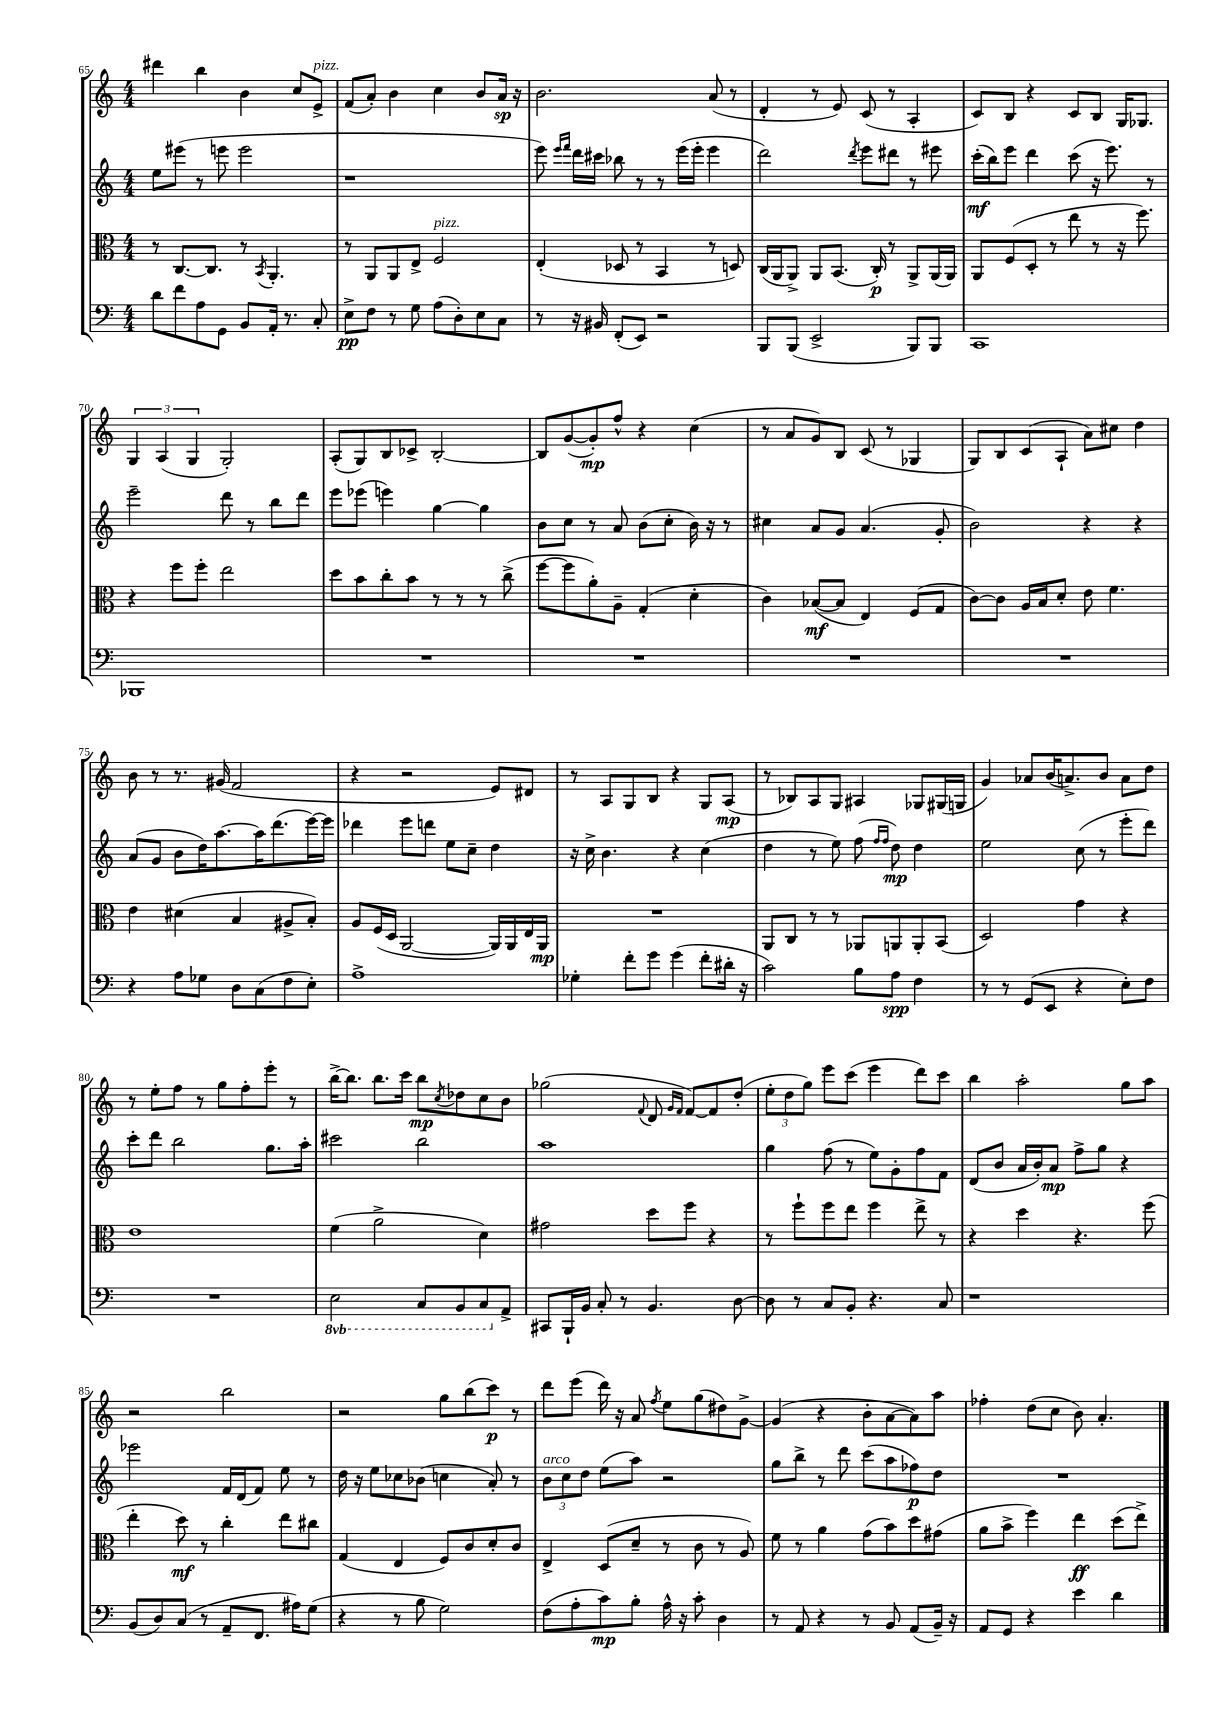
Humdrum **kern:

**kern	**kern	**kern	**kern
*staff4	*staff3	*staff2	*staff1
*clefF4	*clefC3	*clefG2	*clefG2
*k[]	*k[]	*k[]	*k[]
*M4/4	*M4/4	*M4/4	*M4/4
8d	8r	8ee	4ddd#
8f	[8.C	(8eee#	.
8A	.	8r	4bb
.	8.C]	.	.
8GG	.	8eee	.
8BB	8r	2eee	4b
.	8qBB	.	.
16AA'	4.AA'	.	.
8.r	.	.	.
.	.	.	8cc
8C'	.	.	8e^
=	=	=	=
8E^	8r	1r	(8f
8F	8AA	.	8a')
8r	8AA	.	4b
8G	8E^	.	.
(8A	2F	.	4cc
8D')	.	.	.
8E	.	.	8b
8C	.	.	16a
.	.	.	16r
=	=	=	=
8r	(4E'	8eee)	2.b
.	.	16qqeee	.
.	.	16qqfff	.
16r	.	16ddd	.
16BB#	.	16ccc#	.
(8FF'	8D-	8bb-	.
8EE)	8r	8r	.
2r	4BB	8r	.
.	.	(16eee	.
.	.	16eee'	.
.	8r	4eee	(8a
.	8D)	.	8r
=	=	=	=
8BBB	(16C	2ddd)	4d'
.	16AA	.	.
(8BBB	8AA^)	.	.
2EE^	8AA	.	8r
.	(8.BB	.	8e)
.	.	8qddd	.
.	.	8eee	(8c
.	16C')	.	.
.	8r	8ddd#	8r
8BBB)	8AA^	8r	4A'
8BBB	(16AA	8eee#	.
.	16AA)	.	.
=	=	=	=
1CC	8AA	(16ccc'	8c)
.	.	16bb)	.
.	(8F	8eee	8B
.	8D'	4ddd	4r
.	8r	.	.
.	8ee	(8ccc	8c
.	8r	16r	8B
.	.	8.eee)	.
.	16r	.	16G
.	8.ff)	.	8.G-
.	.	8r	.
=	=	=	=
1BBB-	4r	2eee~	6G
.	.	.	(6A
.	8ff	.	.
.	.	.	6G
.	8ff'	.	.
.	2ee	8ddd	2G')
.	.	8r	.
.	.	8bb	.
.	.	8ddd	.
=	=	=	=
1r	8dd	8eee	(8A'
.	8b	(8eee-	8G)
.	8cc'	4eee)	8B
.	8b	.	8c-^
.	8r	[4gg	[2B'
.	8r	.	.
.	8r	4gg]	.
.	(8cc^	.	.
=	=	=	=
1r	[8ff	8b	8B]
.	8ff]	8cc	([8g
.	8a')	8r	8g'])
.	8A~	8a	8ff^^
.	(4G'	(8b	4r
.	.	8cc'	.
.	4d'	16b)	(4cc
.	.	16r	.
.	.	8r	.
=	=	=	=
1r	4c)	4cc#	8r
.	.	.	8a
.	([8B-	8a	8g)
.	8B-]	8g	8B
.	4E)	(4.a	(8c
.	.	.	8r
.	(8F	.	4G-
.	8G	8g'	.
=	=	=	=
1r	[8c)	2b)	8G)
.	8c]	.	8B
.	16A	.	(8c
.	16B	.	.
.	8d'	.	8A`
.	8e	4r	8a)
.	4.f	.	8cc#
.	.	4r	4dd
=	=	=	=
4r	4e	(8a	8b
.	.	8g	8r
8A	(4d#	8b	8.r
8G-	.	16dd)	.
.	.	[8.aa	(16g#
8D	4B	.	2f
(8C	.	16aa]	.
.	.	(8.ddd	.
8F	8A#^	.	.
8E')	8B')	[16eee)	.
.	.	16eee]	.
=	=	=	=
1A^	8A	4ddd-	4r
.	(16F	.	.
.	16D	.	.
.	[2AA	8eee	2r
.	.	8ddd	.
.	.	8ee	.
.	.	8cc~	.
.	16AA])	4dd	8e)
.	16AA	.	.
.	16E	.	8d#
.	16AA	.	.
=	=	=	=
4G-'	1r	16r	8r
.	.	16cc^	.
.	.	4.b	8A
8f'	.	.	8G
8g	.	.	8B
(4g	.	4r	4r
8f'	.	(4cc	8G
16d#'	.	.	(8A
16r	.	.	.
=	=	=	=
2c)	8AA	4dd	8r
.	8C	.	8B-)
.	8r	8r	8A
.	8r	8ee)	8G
8B	8AA-	(8ff	4A#
.	.	16qqff	.
.	.	16qqff	.
8A	8AA	8dd)	.
4F	8AA'	4dd	8G-
.	(8BB	.	(16G#
.	.	.	16G
=	=	=	=
8r	2D)	2ee	4g)
8r	.	.	.
(8GG	.	.	8a-
8EE	.	.	(16b
.	.	.	8.a^)
4r	4g	(8cc	.
.	.	8r	8b
8E')	4r	8eee'	8a
8F	.	8ddd)	8dd
=	=	=	=
1r	1e	8ccc'	8r
.	.	8ddd	8ee'
.	.	2bb	8ff
.	.	.	8r
.	.	.	8gg
.	.	.	8ff'
.	.	8.gg	8eee'
.	.	.	8r
.	.	16aa'	.
=	=	=	=
2EE	(4f	2ccc#	[16bb^
.	.	.	8.bb]
.	2a^	.	8.bb
.	.	.	16ccc
8CC	.	2bb	8bb
.	.	.	8qcc
8BBB	.	.	8dd-
8CC	4d)	.	8cc
8AA^	.	.	8b
=	=	=	=
8CC#	2g#	1aa	(2gg-
16BBB`	.	.	.
16BB	.	.	.
8C'	.	.	.
8r	.	.	.
.	.	.	8qqf
4.BB	8dd	.	8d
.	.	.	16qqg
.	.	.	16qqf
.	8ff	.	[8f)
.	4r	.	8f]
[8D	.	.	(8dd'
=	=	=	=
8D]	8r	4gg	12ee'
.	.	.	12dd
8r	8ff`	.	.
.	.	.	12gg)
8C	8ff	(8ff	8eee
8BB'	8ee	8r	(8ccc
4.r	4ff	8ee)	4eee
.	.	8g'	.
.	8ee^	8ff	8ddd)
8C	8r	8f	8ccc
=	=	=	=
1r	4r	(8d	4bb
.	.	8b	.
.	4dd	16a	2aa'
.	.	16b')	.
.	.	8a	.
.	4.r	8ff^	.
.	.	8gg	.
.	.	4r	8gg
.	(8ff	.	8aa
=	=	=	=
(8BB	4ee'	2eee-	2r
8D)	.	.	.
(8C	8dd)	.	.
8r	8r	.	.
8AA~	4cc'	16f	2bb
.	.	(16d	.
8.FF	.	8f)	.
.	8ee	8ee	.
16A#)	.	.	.
(8G	8cc#	8r	.
=	=	=	=
4r	(4G	16dd	2r
.	.	16r	.
.	.	8ee	.
8r	4E	8cc-	.
8B	.	(8b-	.
2G)	8F)	4cc	8gg
.	8c	.	(8bb
.	8d'	8a')	8ccc)
.	8c	8r	8r
=	=	=	=
(8F	4E^	12b	8ddd
.	.	12cc	.
8A'	.	.	(8eee
.	.	12dd	.
8c)	(8D	(8ee	16ddd)
.	.	.	16r
8B'	8d~	8aa)	8a
.	.	.	8qff
16A^^	8r	2r	8ee
16r	.	.	.
8c'	8c	.	(8gg
4D	8r	.	8dd#)
.	8A)	.	[8g^
=	=	=	=
8r	8f	8gg	(4g]
8AA	8r	8bb^	.
4r	4a	8r	4r
.	.	8ddd	.
8r	(8g	(8ccc	8b'
8BB	8b)	8aa	[8a
(8AA	8dd	8ff-)	8a])
16BB~)	(8g#	8dd	8aa
16r	.	.	.
=	=	=	=
8AA	8a	1r	4ff-'
8GG	8b^	.	.
4r	4ff)	.	(8dd
.	.	.	8cc
4e	4ee	.	8b)
.	.	.	4.a'
4d	(8dd	.	.
.	8ee^)	.	.
==	==	==	==
*-	*-	*-	*-
